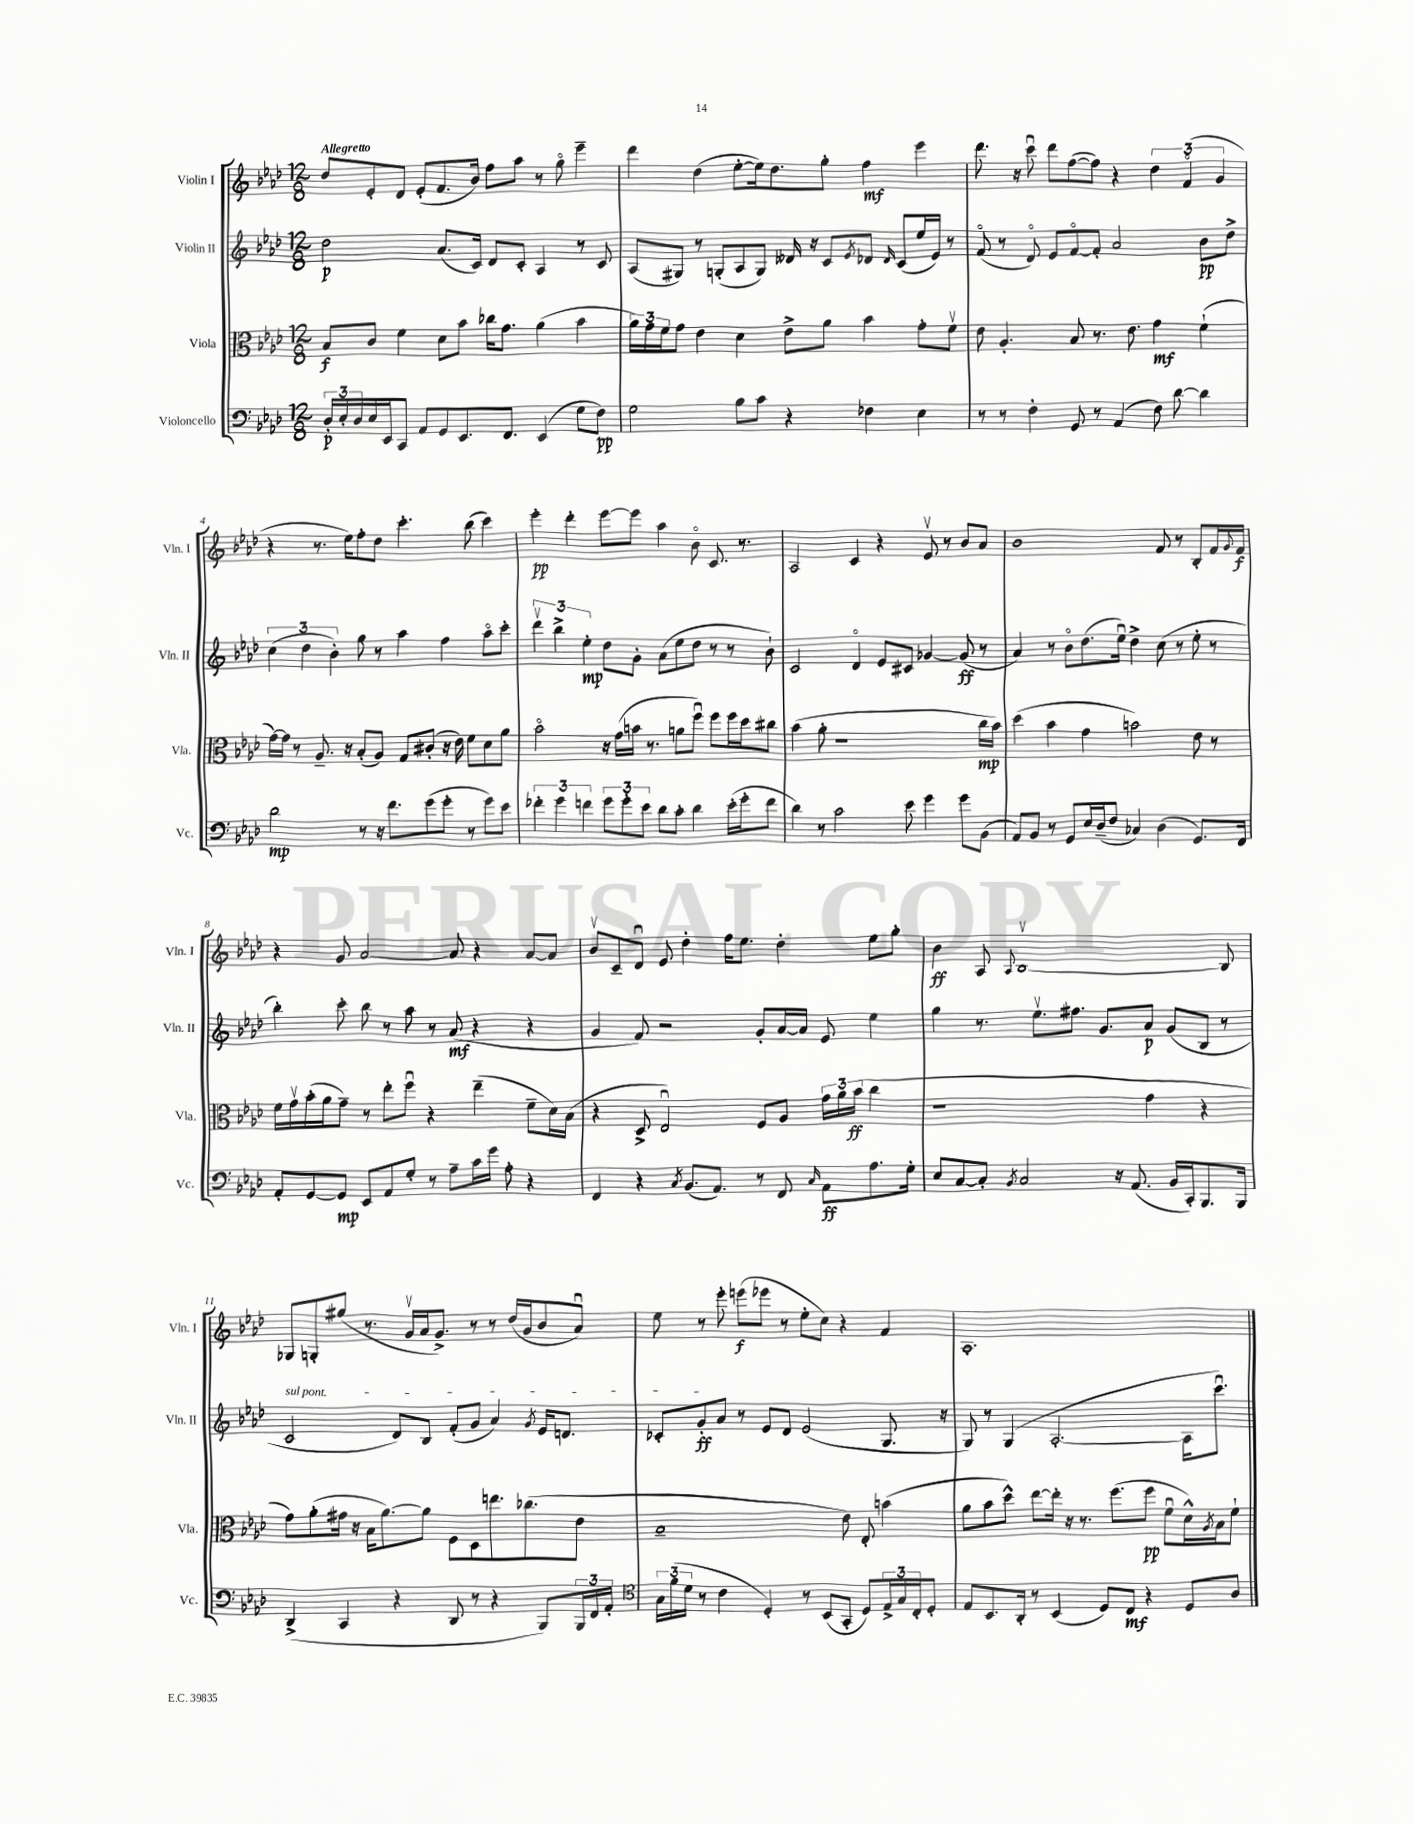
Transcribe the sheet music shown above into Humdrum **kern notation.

**kern	**dynam	**kern	**dynam	**kern	**dynam	**kern	**dynam
*part4	*part4	*part3	*part3	*part2	*part2	*part1	*part1
*staff4	*staff4	*staff3	*staff3	*staff2	*staff2	*staff1	*staff1
*I"Violoncello	*	*I"Viola	*	*I"Violin II	*	*I"Violin I	*
*I'Vc.	*	*I'Vla.	*	*I'Vln. II	*	*I'Vln. I	*
*clefF4	*	*clefC3	*	*clefG2	*	*clefG2	*
*k[b-e-a-d-]	*	*k[b-e-a-d-]	*	*k[b-e-a-d-]	*	*k[b-e-a-d-]	*
*M12/8	*	*M12/8	*	*M12/8	*	*M12/8	*
=1	=1	=1	=1	=1	=1	=1	=1
!	!	!	!	!	!	!LO:TX:a:B:t=Allegretto	!
24D-'/LL	p	8B-/L	f	2dd-\	p	8dd-/L	.
24E-'/	.	.	.	.	.	.	.
24D-/	.	.	.	.	.	.	.
16E-/	.	8c/J	.	.	.	8e-'/	.
16EE-/J	.	.	.	.	.	.	.
8CC/J	.	4f\	.	.	.	8d-/J	.
8AA-/L	.	.	.	.	.	(8e-'/L	.
8GG/	.	8d-\L	.	(8.a-/L	.	8.f/	.
8.EE-/	.	8b-\J	.	.	.	.	.
.	.	.	.	16c/Jk)	.	16b-/Jk)	.
.	.	16cc-X\KL	.	8d-/L	.	8ff\L	.
8.FF/J	.	8.g\J	.	.	.	.	.
.	.	.	.	8c'/J	.	8aa-\J	.
(4EE-/	.	(4a-\	.	4A-/	.	8r	.
.	.	.	.	.	.	8gg\	.
8G\L	.	4b-\	.	8r	.	4eee-~\	.
8F\J)	pp	.	.	8c/	.	.	.
=2	=2	=2	=2	=2	=2	=2	=2
2G\	.	24a-\LL)	.	(8A-/L	.	4ddd-\	.
.	.	24g\	.	.	.	.	.
.	.	24f\J	.	.	.	.	.
.	.	8g\J	.	8G#X/J)	.	.	.
.	.	4e-\	.	8r	.	(4dd-\	.
.	.	.	.	(8Gn'/L	.	.	.
8B-\L	.	4d-\	.	8A-/	.	[8ee-'\L	.
8c\J	.	.	.	8G/J)	.	16ee-\k])	.
.	.	.	.	.	.	8.dd-\	.
4r	.	8e-^\L	.	16d--X/	.	.	.
.	.	.	.	16r	.	.	.
.	.	8a-\J	.	8c/L	.	8gg'\J	.
.	.	.	.	8qe-/	.	.	.
4F-X\	.	4b-\	.	8d-X/J	.	4ff\	mf
.	.	.	.	16qqd-/	.	.	.
.	.	.	.	(8c/L	.	.	.
4E-\	.	8g'\L	.	16ee-/L	.	4eee-\	.
.	.	.	.	16e-/JJ)	.	.	.
.	.	8fv\J	.	8r	.	.	.
=3	=3	=3	=3	=3	=3	=3	=3
8r	.	8e-\	.	(8f/	.	8.ddd-\	.
8r	.	4.A-'/	.	8r	.	.	.
.	.	.	.	.	.	16r	.
4F'\	.	.	.	8d-/)	.	8cccu\	.
.	.	.	.	8e-/L	.	8ddd-\L	.
8GG/	.	8B-/	.	[8f/	.	([8ff\	.
8r	.	8.r	.	8f'/J]	.	8ff\J])	.
(4AA-/	.	.	.	2a-/	.	4r	.
.	.	8.e-\	.	.	.	.	.
8F\)	.	4g\	mf	.	.	6dd-\	.
[8d-\	.	.	.	.	.	.	.
.	.	.	.	.	.	(6f/	.
4d-\]	.	(4f`\	.	8b-\L	pp	.	.
.	.	.	.	.	.	6g/	.
.	.	.	.	8dd-^\J	.	.	.
!!LO:LB:g=z
=4	=4	=4	=4	=4	=4	=4	=4
2d-\	mp	[16g\LL)	.	(6cc\	.	4r	.
.	.	16g\JJ]	.	.	.	.	.
.	.	8r	.	.	.	.	.
.	.	.	.	6dd-\	.	.	.
.	.	8.A-~/	.	.	.	8.r	.
.	.	.	.	6b-'\)	.	.	.
.	.	16r	.	.	.	16ee-\KL)	.
8r	.	(8B-'/L	.	8gg\	.	8ff'\	.
16r	.	8A-/J)	.	8r	.	8dd-\J	.
8.f\L	.	.	.	.	.	.	.
.	.	8G/L	.	4aa-\	.	4.ccc'\	.
(8g\	.	(8c#X'/J	.	.	.	.	.
8g'\J	.	16r	.	4ff\	.	.	.
.	.	16e-\)	.	.	.	.	.
8r	.	8f\L	.	.	.	(8bb-\	.
8g\L)	.	8d-\	.	8aa-\L	.	4ccc\)	.
8e-\J	.	8a-\J	.	8ccc'\J	.	.	.
=5	=5	=5	=5	=5	=5	=5	=5
6f-X'\	.	2b-\	.	6ddd-v\	.	4eee-'\	pp
6g\	.	.	.	6bb-^\	.	.	.
.	.	.	.	.	.	4ddd-'\	.
6fn\	.	.	.	6ee-'\	mp	.	.
12g\L	.	16r	.	8dd-\L	.	[8eee-\L	.
.	.	(16g\LL	.	.	.	.	.
12g'\	.	.	.	.	.	.	.
.	.	16bn\JJ	.	8g'\J	.	8eee-\J]	.
12e-\J	.	.	.	.	.	.	.
.	.	8.r	.	.	.	.	.
8d-\L	.	.	.	(8a-\L	.	4aa-\	.
8c'\J	.	8an\L	.	8ee-\	.	.	.
4d-\	.	8ffu\J)	.	8dd-\J	.	8b-\	.
.	.	8ff\L	.	8r	.	8.c/	.
(16e-'\LL	.	16ff\L	.	8r	.	.	.
16g'\J	.	16dd-\J	.	.	.	8.r	.
8f\J	.	8cc#X\J	.	8b-`\)	.	.	.
=6	=6	=6	=6	=6	=6	=6	=6
4d-\)	.	(4b-\	.	2c/	.	2A-/	.
8r	.	8a-'\	.	.	.	.	.
2c\	.	1r	.	.	.	.	.
.	.	.	.	4d-/	.	4c/	.
.	.	.	.	8e-/L	.	4r	.
8e-\	.	.	.	8c#X/J	.	.	.
4g\	.	.	.	[4g-X/	.	8e-v/	.
.	.	.	.	.	.	8r	.
8g\L	.	.	.	(8g-/]	ff	8b-/L	.
(8BB-\J	.	16cc\LL	mp	8r	.	8a-/J	.
.	.	16b-\JJ)	.	.	.	.	.
=7	=7	=7	=7	=7	=7	=7	=7
8AA-/L)	.	(4dd-\	.	4a-/)	.	1b-	.
8BB-/J	.	.	.	.	.	.	.
8r	.	4b-\	.	8r	.	.	.
8GG/L	.	.	.	8b-\L	.	.	.
16E-/L	.	4g\	.	(8.dd-\	.	.	.
(16D-~/J	.	.	.	.	.	.	.
8F/J	.	.	.	.	.	.	.
.	.	.	.	16ee-u\Jk)	.	.	.
4C-X/)	.	2bn\)	.	4dd-^\	.	.	.
(4D-\	.	.	.	(8cc\	.	8f/	.
.	.	.	.	8r	.	8r	.
8.GG/L)	.	8e-\	.	8ee-'\	.	8B-'/L	.
.	.	8r	.	8r	.	16f/L	.
.	.	.	.	.	.	8qqg/	.
16FF/Jk	.	.	.	.	.	16f/JJ	f
!!LO:LB:g=z
=8	=8	=8	=8	=8	=8	=8	=8
8AA-'/L	.	16f\LL	.	4bb-'\)	.	4r	.
.	.	16gv\	.	.	.	.	.
[8GG/	.	(16b-'\	.	.	.	.	.
.	.	16a-\J	.	.	.	.	.
8GG/J]	mp	8g~\J)	.	8ccc'\	.	8g/	.
8EE-/L	.	8r	.	8bb-\	.	[2a-/	.
8AA-/	.	8ee-'\L	.	8r	.	.	.
8G'/J	.	8ffu\J	.	8aa-\	.	.	.
8r	.	4r	.	8r	.	.	.
8A-~\L	.	.	.	(8a-/	mf	8a-/]	.
16c\L	.	(4ee-~\	.	4r	.	4r	.
16g\JJ	.	.	.	.	.	.	.
8A-'\	.	.	.	.	.	.	.
4r	.	8f~\L	.	4r	.	[8a-/L	.
.	.	16d-\L)	.	.	.	8a-/J]	.
.	.	(16B-\JJ	.	.	.	.	.
=9	=9	=9	=9	=9	=9	=9	=9
4FF/	.	4r	.	4g/	.	8b-v/L	.
.	.	.	.	.	.	8c~/	.
4r	.	8D-^/	.	8f/)	.	8d-u/J	.
.	.	2E-u/)	.	2r	.	8e-/	.
8qC/	.	.	.	.	.	.	.
(8.BB-/L	.	.	.	.	.	4dd-'\	.
8.AA-/J)	.	.	.	.	.	.	.
.	.	.	.	.	.	16ff\KL	.
.	.	.	.	.	.	8.ee-\J	.
8r	.	8F/L	.	8g'/L	.	.	.
8FF/	.	8A-/J	.	[16a-/L	.	4dd-'\	.
.	.	.	.	16a-/JJ]	.	.	.
16qqC/	.	.	.	.	.	.	.
8AA-\L	ff	24g\LL	.	8e-/	.	.	.
.	.	24a-\	.	.	.	.	.
.	.	(24b-\JJ	ff	.	.	.	.
8.A-\	.	4cc\	.	4ee-\	.	8ee-\L	.
.	.	.	.	.	.	8gg'\J	.
16G'\Jk	.	.	.	.	.	.	.
=10	=10	=10	=10	=10	=10	=10	=10
8E-/L	.	1r	.	4gg\	.	4b-\	ff
[8C/	.	.	.	.	.	.	.
8C'/J]	.	.	.	8.r	.	8A-/	.
8qBB-/	.	.	.	.	.	8qqA-/	.
2C/	.	.	.	.	.	[1B-v	.
.	.	.	.	8.ee-v\L	.	.	.
.	.	.	.	8.ff#X\J	.	.	.
.	.	.	.	8.g/L	.	.	.
16r	.	.	.	.	.	.	.
(8.AA-/	.	.	.	.	.	.	.
.	.	4g\	.	8a-/J	p	.	.
16BB-/LL	.	.	.	(8g/L	.	.	.
16CC'/J)	.	.	.	.	.	.	.
8.BBB-/	.	4r	.	8B-/J	.	.	.
.	.	.	.	8r	.	8B-/]	.
16BBB-/Jk	.	.	.	.	.	.	.
!!LO:LB:g=z
=11	=11	=11	=11	=11	=11	=11	=11
!	!	!	!	!LO:TX:a:i:t=sul pont.	!	!	!
(4DD-^/	.	8g\L)	.	2c/	.	8G-X/L	.
.	.	(8a-'\	.	.	.	8Gn'/	.
4CC/	.	16g#X\Jk	.	.	.	(8gg#X/J	.
.	.	16r	.	.	.	.	.
.	.	16B-\KL	.	.	.	8.r	.
.	.	[8.a-\)	.	.	.	.	.
4r	.	.	.	8d-/L)	.	.	.
.	.	.	.	.	.	16gv/LL	.
.	.	8a-\J]	.	8B-/J	.	16a-/J	.
.	.	.	.	.	.	8.g^/J)	.
8DD-/	.	8F\L	.	(8f'/L	.	.	.
8r	.	8D-\	.	8g/J	.	8r	.
4r	.	8.een\	.	4a-/)	.	8r	.
.	.	.	.	.	.	(16dd-/LL	.
.	.	(8.cc-X\	.	.	.	16g/J	.
.	.	.	.	8qg/	.	.	.
8BBB-/L)	.	.	.	16e-/KL	.	8b-/	.
.	.	.	.	8.dn/J	.	.	.
24BBB-/L	.	8e-\J	.	.	.	8a-u/J)	.
24FF/	.	.	.	.	.	.	.
24AA-'/JJ	.	.	.	.	.	.	.
=12	=12	=12	=12	=12	=12	=12	=12
*clefC4	*	*	*	*	*	*	*
24G\LL	.	1B-~	.	8c-X'/L	.	8ee-\	.
(24f\	.	.	.	.	.	.	.
24d-\JJ	.	.	.	.	.	.	.
8r	.	.	.	8g'/	ff	8r	.
4c\	.	.	.	8a-/J	.	8eee-'\	.
.	.	.	.	8r	.	(8eeen\L	f
4D-'/)	.	.	.	8e-/L	.	8eee-X\J	.
.	.	.	.	8d-/J	.	8r	.
8r	.	.	.	(2e-/	.	8ee-'\L	.
(8BB-/L	.	.	.	.	.	8cc\J)	.
8GG'/J	.	8e-\)	.	.	.	4r	.
8D-/L)	.	8E-'/	.	.	.	.	.
24E-^/L	.	(4bn\	.	8.G/	.	4f/	.
24G/	.	.	.	.	.	.	.
24C'/J	.	.	.	.	.	.	.
8D-'/J	.	.	.	.	.	.	.
.	.	.	.	16r	.	.	.
=13	=13	=13	=13	=13	=13	=13	=13
8E-/L	.	8a-\L	.	8G/)	.	1.A-'	.
8.BB-/	.	8b-\	.	8r	.	.	.
.	.	8dd-^^\J)	.	(4G/	.	.	.
16AA-'/Jk	.	.	.	.	.	.	.
8r	.	[8ee-\L	.	.	.	.	.
(4BB-/	.	16ee-'\Jk]	.	[2.A-'/	.	.	.
.	.	16r	.	.	.	.	.
.	.	8.r	.	.	.	.	.
8D-/L)	.	.	.	.	.	.	.
.	.	(8.ff\L	.	.	.	.	.
8C/J	mf	.	.	.	.	.	.
4r	.	8ff\J	pp	.	.	.	.
.	.	8fu\L	.	.	.	.	.
8D-/L	.	16d-^^\L)	.	16A-\KL]	.	.	.
.	.	8qA-/	.	.	.	.	.
.	.	16B-\J	.	8.cccu\J)	.	.	.
8A-/J	.	8f`\J	.	.	.	.	.
==	==	==	==	==	==	==	==
*-	*-	*-	*-	*-	*-	*-	*-
